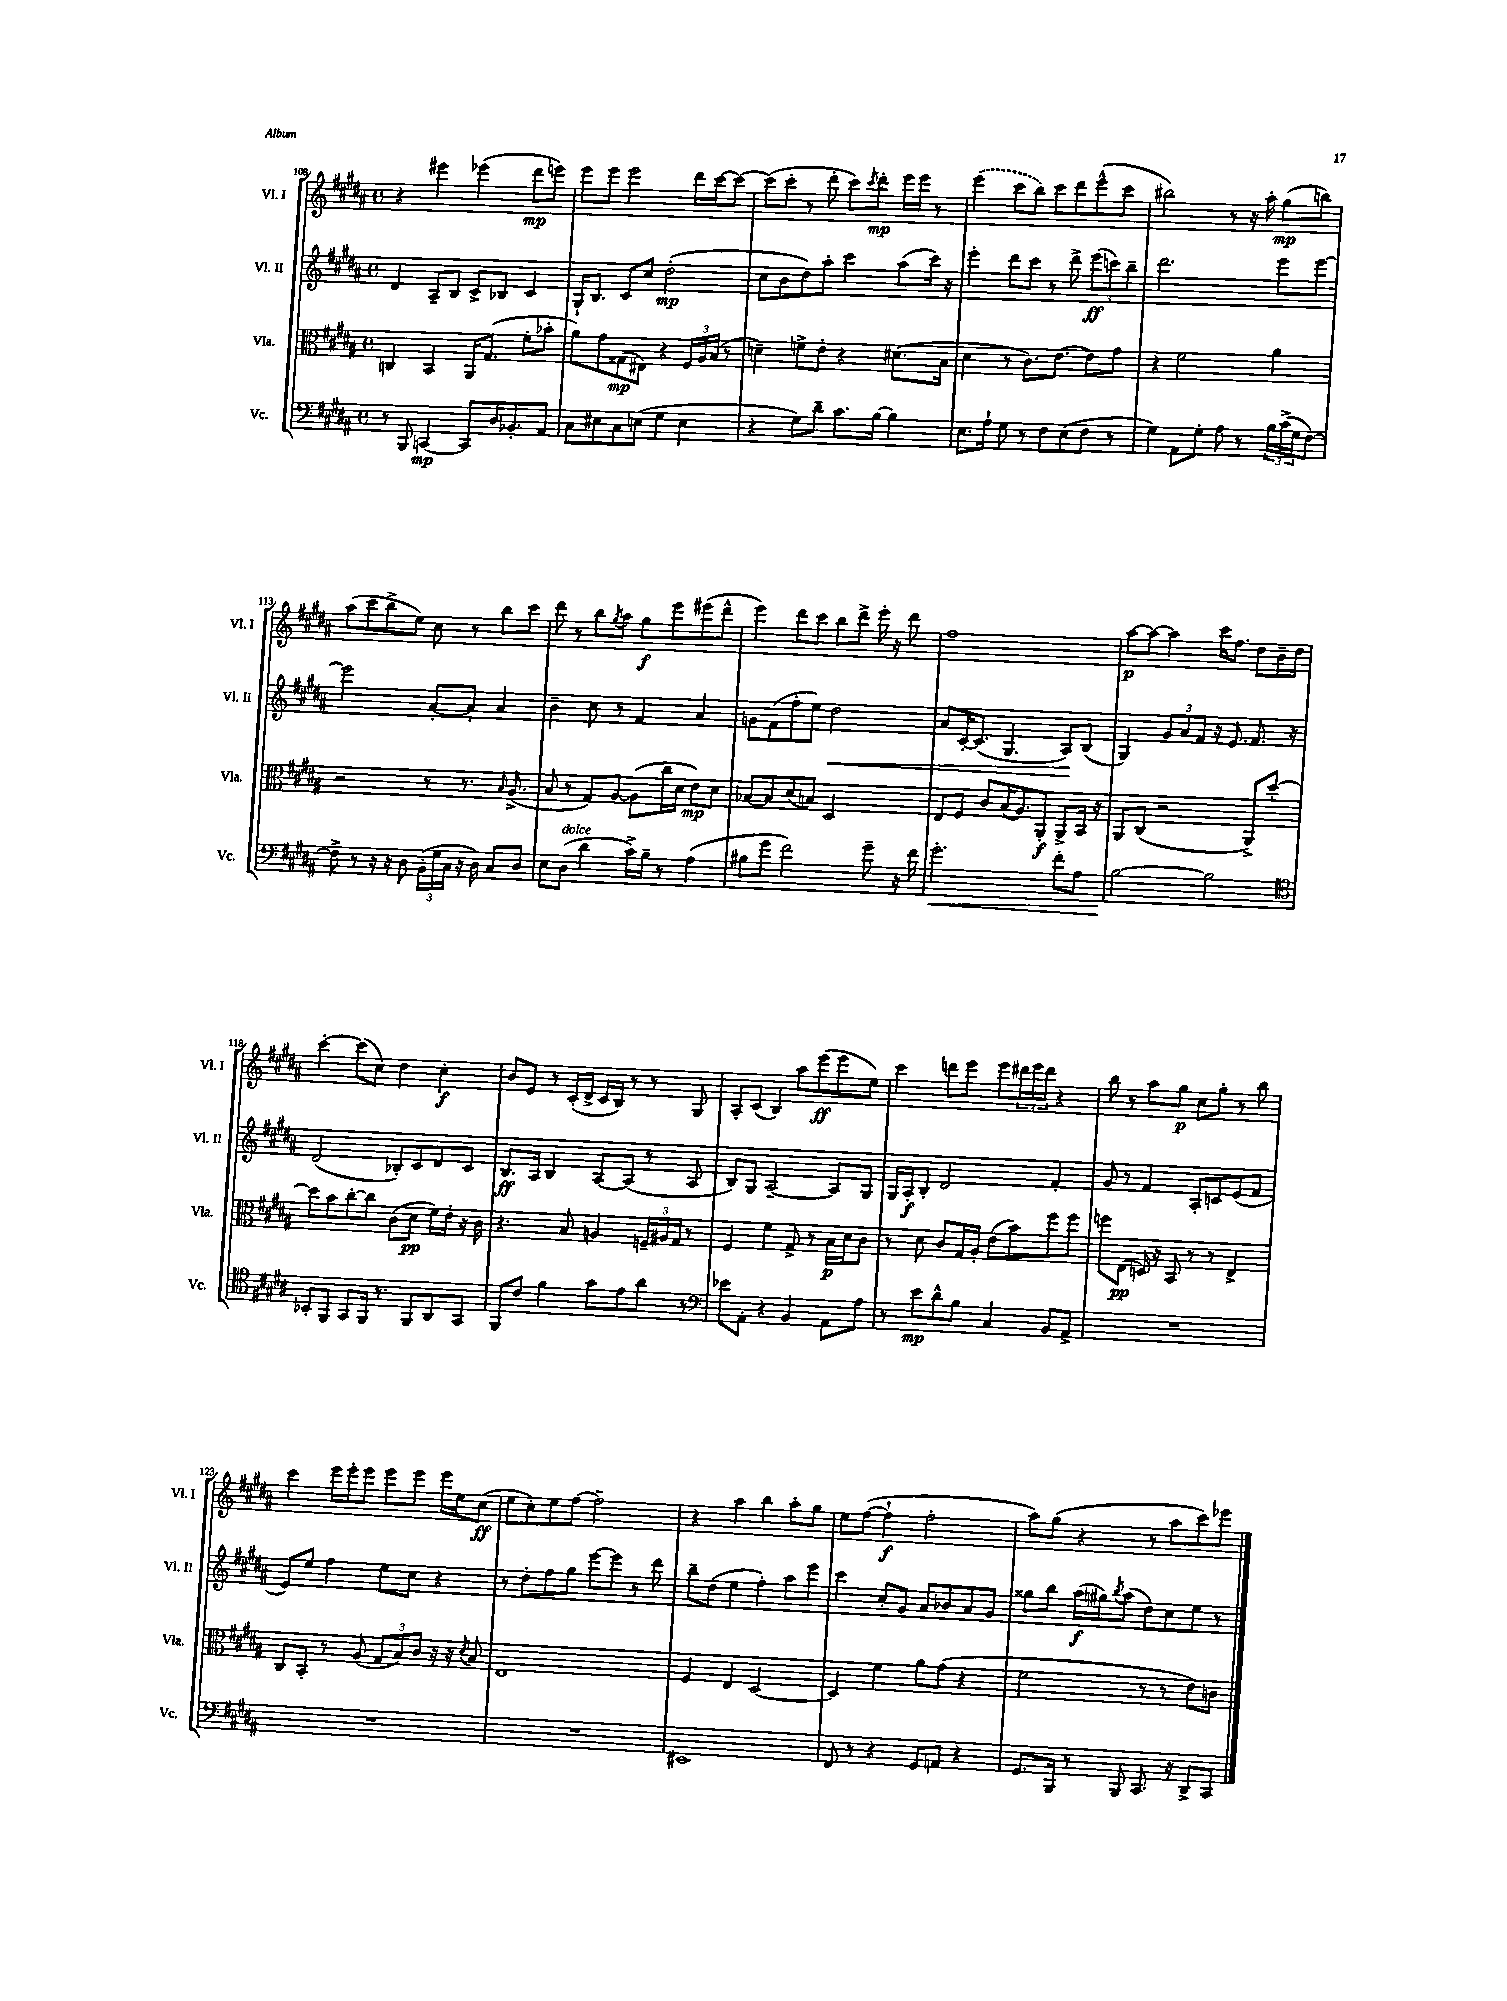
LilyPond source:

<<
\new StaffGroup <<
\new Staff = "s0" \with { instrumentName = "Vl. I" shortInstrumentName = "Vl. I" } {
    \clef treble \key b \major \defaultTimeSignature \time 4/4
    r4 eis'''4 ees'''4( dis'''8\mp e'''8) |
    e'''8 e'''8 e'''2 dis'''16 cis'''16~ cis'''8~ |
    cis'''8( cis'''8-. r8 dis'''8-. cis'''8) \acciaccatura { cis'''8 } dis'''8-.\mp e'''16 e'''16 r8 |
    \once \slurDashed e'''4( cis'''8 b''8) cis'''8 dis'''8 e'''8-^( cis'''8 |
    bis''2) r8 r16 ais''16-. gis''8\mp( b''8) |
    ais''8( cis'''8 b''8-> e''8) cis''8 r8 b''8 cis'''8 |
    dis'''8 r8 b''8 \acciaccatura { gis''8 } ais''8 gis''8\f e'''8 eis'''8( dis'''8-^ |
    e'''4) dis'''8 cis'''8 b''8 dis'''8-> e'''16-. r16 dis'''8 |
    fis''1 |
    ais''8~\p ais''8~ ais''4 cis'''16 fis''8. dis''8 b'16-- dis''16 |
    cis'''4~-. cis'''8( cis''8) dis''4 cis''4-.\f |
    b'8 e'8 r8 cis'16-.( dis'16-> cis'16 b16) r8 r8 gis8 |
    ais8-. cis'8( b4) ais''8 e'''8\ff( e'''8 e''8) |
    cis'''4 d'''8 e'''8 e'''8 \tuplet 3/2 { dis'''16 e'''16 dis'''16 } r4 |
    b''8 r8 ais''8 gis''8\p cis''8 gis''8-. r8 b''8 |
    cis'''4 e'''16 e'''16-. e'''8 e'''8 e'''8 e'''16 e''16 cis''8\ff( |
    e''8 cis''8-.) e''8 fis''8~ fis''2-- |
    r4 ais''4 b''4 ais''8-. gis''8 |
    e''8 fis''8~( fis''4-!\f fis''2-. |
    ais''8) gis''8( r4 r8 ais''8 cis'''8) ees'''8 \bar "|." |
}
\new Staff = "s1" \with { instrumentName = "Vl. II" shortInstrumentName = "Vl. II" } {
    \clef treble \key b \major \defaultTimeSignature \time 4/4
    dis'4 ais8-- b8 cis'8-> bes8 cis'4 |
    gis16-! b8. cis'8 cis''8 dis''2-.\mp( |
    cis''8 b'8 dis''8) ais''8-. cis'''4 ais''8( cis'''16) r16 |
    e'''4-. dis'''8 cis'''8 r8 dis'''8-> \tuplet 3/2 { e'''8\ff( c'''8) b''8-- } |
    dis'''2. e'''8 e'''8~ |
    e'''2 ais'8~-. ais'8-. ais'4 |
    b'4-- cis''8 r8 fis'4 ais'4 |
    g'8 fis'8( fis''8-. e''8) dis''2\< |
    ais'8 cis'16~-. cis'8.( gis4. ais8\!) b8( |
    gis4) \tuplet 3/2 { gis'8 ais'8 fis'8 } r16 e'8. fis'8. r16 |
    dis'2( bes8-.) cis'8 dis'8 cis'8 |
    b8.\ff ais16 b4 ais8~ ais8( r8 ais8 |
    b8) gis8 ais2~-- ais8 gis8 |
    gis16 ais16-.\f b8-. dis'2 fis'4-. |
    gis'8 r8 fis'4 ais8-. c'8 e'8( fis'8 |
    e'8) e''8 fis''4 e''8 cis''8 r4 |
    r8 dis''8-. fis''8 gis''8 e'''8~ e'''8 r8 dis'''8 |
    b''8-- dis''8( e''4 fis''4-.) ais''8 e'''8 |
    cis'''4 cis''8-. gis'8 ais'8 bes'8 ais'8 gis'8 |
    gisis''8 b''8 ais''16\f( gis''16) \acciaccatura { b''8 } ais''8( dis''8) cis''8 e''8 r8 \bar "|." |
}
\new Staff = "s2" \with { instrumentName = "Vla." shortInstrumentName = "Vla." } {
    \clef alto \key b \major \defaultTimeSignature \time 4/4
    c4 b,4 ais,16 gis8.( fis'8-. bes'8-. |
    ais'8) gis'8 gisis8\mp( eis8) r4 \tuplet 3/2 { fis16 ais16 b16( } r8 |
    d'4--) f'8-> e'8-. r4 dis'8.( b16 |
    dis'4 r8 cis'8.) e'8.~ e'8 gis'8 |
    r4 fis'2 ais'4 |
    r2 r8 r8. \grace { b16 } ais8.->( |
    b8 r8 gis8) ais8~ ais8( cis''16 dis'16 e'8\mp) dis'8 |
    bes8~ bes8 dis'8( b8) dis2 |
    e8 fis8 cis'8 b16( ais8.) ais,8-.\f ais,8-> b,16 r16 |
    ais,8 cis8( r2 ais,8->) dis''8~-. |
    dis''8 b'8 cis''8~-. cis''8 cis'8( dis'8\pp fis'16) e'16-. r16 cis'16 |
    r4. b8 a4 \tuplet 3/2 { f16-- ais16 gis16 } r8 |
    fis4 fis'4 gis8-> r8 b16\p dis'16 cis'8 |
    r8 dis'8 cis'8 gis16 ais16-. e'8( b'8) fis''8 fis''8 |
    f''8 e8\pp( d16) r16 b,8 r8 r8 e4-> |
    cis8 b,8-. r8 ais8( \tuplet 3/2 { gis8 b8) cis'8 } r16 r16 \acciaccatura { dis'8 } b8 |
    e1 |
    fis4 e4 dis2~ |
    dis4 fis'4 ais'8 gis'8( r4 |
    fis'2 r8 r8 e'8) c'8 \bar "|." |
}
\new Staff = "s3" \with { instrumentName = "Vc." shortInstrumentName = "Vc." } {
    \clef bass \key b \major \defaultTimeSignature \time 4/4
    r8 b,,8 c,4~\mp c,8 dis16 bes,8.-. ais,8 |
    cis8 eis8 cis8 e8( gis4 e4 |
    r4 gis8) dis'8-- cis'8. b16~ b4 |
    e8. ais16-! gis8 r8 fis8 e8( fis8 r8 |
    gis4) ais,8 gis8-. ais8 r8 \tuplet 3/2 { b16 cis'16->( gis16 } fis8~) |
    fis8-> r8 r16 r16 dis8 \tuplet 3/2 { b,16-.( gis16 cis16 } r16 dis16) cis8 dis8 |
    e8 dis8^\markup { \italic "dolce" }( dis'4 cis'16->) b16-- r8 ais4( |
    bis8 gis'8 fis'2) gis'8-- r16 fis'16 |
    gis'2.-.\< fis'8-. ais8 |
    b2~\! b2 |
    \clef tenor bes,8-. fis,8 gis,8 fis,16 r8. fis,8 ais,8 gis,8 |
    fis,8 cis'8 fis'4 gis'8 e'8 ais'8 r8 |
    \clef bass ees'8 ais,8-. r4 b,4 ais,8 ais8 |
    r8 e'8\mp dis'8-^ b8 cis4 b,8 ais,8-> |
    R1 |
    R1 |
    R1 |
    eis,1 |
    fis,8 r8 r4 gis,8 a,8 r4 |
    gis,8. b,,16 r8 b,,8 cis,8. r16 dis,8-> cis,8 \bar "|." |
}
>>
>>
\layout { \context { \Score currentBarNumber = #108 } }
